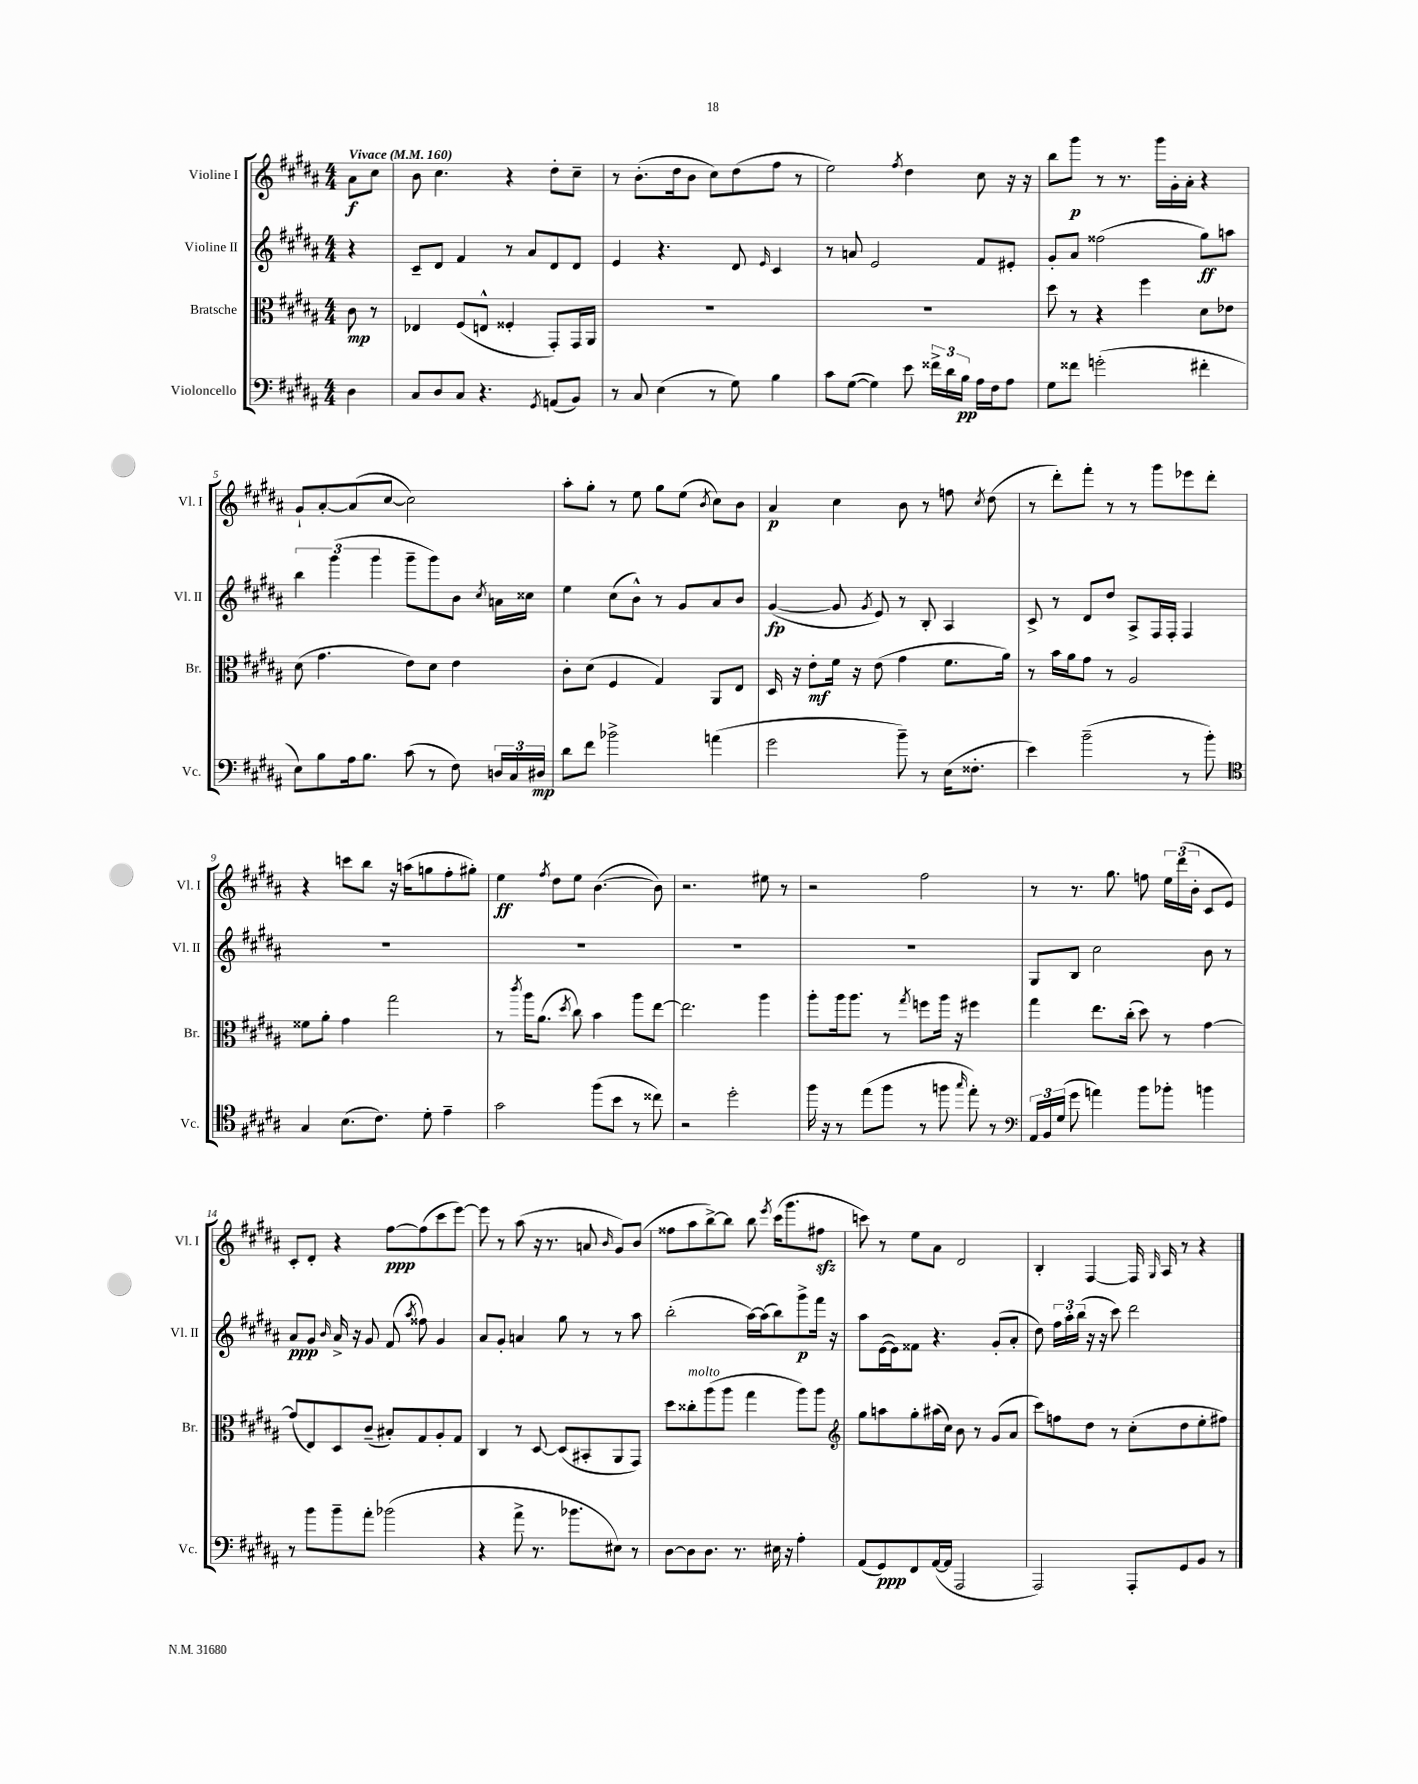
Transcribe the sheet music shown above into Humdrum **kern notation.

**kern	**kern	**kern	**kern
*staff4	*staff3	*staff2	*staff1
*clefF4	*clefC3	*clefG2	*clefG2
*k[f#c#g#d#a#]	*k[f#c#g#d#a#]	*k[f#c#g#d#a#]	*k[f#c#g#d#a#]
*M4/4	*M4/4	*M4/4	*M4/4
*MM160	*MM160	*MM160	*MM160
4D#	8c#	4r	8a#
.	8r	.	8cc#
=	=	=	=
8C#	4E-	8c#~	8b
8D#	.	8d#	4.cc#
8C#	(8F#	4f#	.
4.r	8E^^	.	.
.	4F##'	8r	4r
.	.	8a#	.
8qGG#	.	.	.
(8AA	8GG#')	8d#	8dd#'
8BB)	16GG#	8d#	8cc#~
.	16AA#	.	.
=	=	=	=
8r	1r	4e	8r
8C#	.	.	(8.b'
(4E	.	4.r	.
.	.	.	16dd#
.	.	.	8b
8r	.	.	8cc#)
8G#)	.	8d#	(8dd#
.	.	16qqe	.
4B	.	4c#	8ff#
.	.	.	8r
=	=	=	=
8c#	1r	8r	2ee)
([8G#	.	8a	.
4G#])	.	2e	.
.	.	.	8qff#
8e	.	.	4dd#
24f##^	.	.	.
24d#	.	.	.
24B	.	.	.
16A#	.	8f#	8cc#
16F#	.	.	.
8A#	.	8e#'	16r
.	.	.	16r
=	=	=	=
8G#	8dd#	8g#'	8bb
8f##	8r	8a#	8ggg#
(2g'	4r	(2ff##	8r
.	.	.	8.r
.	4ff#	.	.
.	.	.	16ggg#
.	.	.	16g#'
.	.	.	16a#'
4f#'	8d#	8gg#)	4r
.	8e-	8aa	.
=	=	=	=
8E)	(8d#	6bb	8g#`
8B	4.g#	.	[8a#'
.	.	(6ggg#	.
16A#	.	.	(8a#]
8.B	.	.	.
.	.	6ggg#	.
.	.	.	[8cc#
(8c#	8e)	8ggg#~	2cc#])
8r	8d#	8ggg#)	.
8F#)	4e	8b	.
.	.	8qcc#	.
24D	.	16a	.
24C#	.	.	.
.	.	16cc##	.
24D#	.	.	.
=	=	=	=
8d#	8c#'	4ee	8aa#'
8f#	(8d#	.	8gg#'
2b-^	4F#	(8cc#	8r
.	.	8b^^)	8ee
.	4G#)	8r	8gg#
.	.	8g#	(8ee
.	.	.	8qb
(4a	8AA#	8a#	8cc#)
.	8E	8b	8b
=	=	=	=
2g#	16D#	([4g#	4a#
.	16r	.	.
.	8e'	.	.
.	16f#	8g#]	4cc#
.	16r	.	.
.	.	8qg#	.
.	(8e	8e)	.
8b~)	4g#	8r	8b
8r	.	8B'	8r
(16E	8.f#	4A#	8ff
8.F##'	.	.	.
.	.	.	8qcc#
.	.	.	(8dd#
.	16a#)	.	.
=	=	=	=
4e)	8r	8c#^	8r
.	16b	8r	8ddd#')
.	16a#	.	.
(2b~	8g#	8d#	8fff#'
.	8r	8dd#	8r
.	2A#	8A#^	8r
.	.	16F#	8ggg#
.	.	16F#'	.
8r	.	4F#	8eee-
8b')	.	.	8ddd#'
=	=	=	=
*clefC4	*	*	*
4G#	8f##	1r	4r
.	8a#'	.	.
(8.B	4g#	.	8ccc
.	.	.	8bb
8.c#)	.	.	.
.	2gg#	.	16r
.	.	.	(16aa
8d#'	.	.	8gg
4e~	.	.	8ff#'
.	.	.	8gg#')
=	=	=	=
2g#	8r	1r	4ee
.	8qccc#	.	.
.	16aa#	.	.
.	(8.a#	.	.
.	.	.	8qff#
.	.	.	8dd#
.	8qdd#	.	.
.	8cc#)	.	8ee
(8ff#	4b	.	([4.b
8b	.	.	.
8r	8aa#	.	.
8cc##)	[8ee	.	8b])
=	=	=	=
2r	2.ee]	1r	2.r
2dd#'	.	.	.
.	4aa#	.	8ee#
.	.	.	8r
=	=	=	=
16ff#	8aa#'	1r	2r
16r	.	.	.
8r	16aa#	.	.
.	8.aa#	.	.
(8ee	.	.	.
8ff#	8r	.	.
.	8qgg#	.	.
8r	8ff	.	2ff#
8ff	16aa#	.	.
.	16r	.	.
16qqgg#	.	.	.
8ee')	4ff#	.	.
8r	.	.	.
=	=	=	=
*clefF4	*	*	*
24AA#	4gg#	8G#	8r
24BB	.	.	.
(24G#	.	.	.
8g#	.	8B	8.r
4a)	8.ee	2cc#	.
.	.	.	8.gg#
.	(16cc#'	.	.
8b	8dd#)	.	8ff
8b-'	8r	.	24ee
.	.	.	(24ddd#
.	.	.	24b'
4b	[4g#	8b	8c#
.	.	8r	8e)
=	=	=	=
8r	(8g#]	8a#	8c#'
8b	8E)	8g#	8d#'
.	.	16qqb	.
8b~	8D#	16a#^	4r
.	.	16r	.
8a#'	(8c#~	8g#	.
(2b-	8B#')	(8f#	[8ff#
.	.	8qaa#	.
.	8G#	8ff##)	(8ff#]
.	8A#'	4g#	8ccc#
.	8G#	.	[8eee)
=	=	=	=
4r	4C#	8a#	8eee]
.	.	8g#'	8r
8a#^	8r	4a	(8aa#
8.r	[8D#	.	16r
.	.	.	8.r
.	(8D#]	8gg#	.
8.b-	.	.	.
.	8BB#'	8r	8a
.	.	.	16qqb
8E#)	8AA#	8r	8g#)
8r	8GG#)	8aa#	(8b
=	=	=	=
[8D#	8dd#	(2bb'	8ff##
8D#]	8cc##'	.	8aa#
8.D#	(8aa#	.	[8bb^)
.	8aa#	.	8bb]
8.r	.	.	.
.	4gg#	[16aa#)	8bb
.	.	(16aa#]	.
.	.	.	8qeee
16E#	.	8bb)	(16ccc#
16r	.	.	8.ggg#
4A#'	8aa#)	8ggg#^	.
.	8aa#	16fff#	8ff#
.	.	16r	.
=	=	=	=
*	*clefG2	*	*
(8AA#	8gg#	8aa#	8ccc)
8GG#)	8aa	([16e	8r
.	.	16e])	.
8FF#	8gg#'	8f##	8ee
([16AA#	(16aa#	4.r	8a#
16AA#]	16cc#)	.	.
2AAA#	8b	.	2d#
.	8r	.	.
.	(8g#	(8g#'	.
.	8a#	8a#'	.
=	=	=	=
2AAA#)	8ccc#)	8dd#)	4B'
.	8ff	24ff#	.
.	.	24aa#'	.
.	.	(24bb	.
.	8dd#	16r	[4F#
.	.	16r	.
.	8r	8ccc#)	.
8AAA#'	(8cc#'	2ddd#	16F#]
.	.	.	16qqG#
.	.	.	16A#
8GG#	8dd#	.	8r
8BB	8ee'	.	4r
8r	8ff#)	.	.
==	==	==	==
*-	*-	*-	*-
